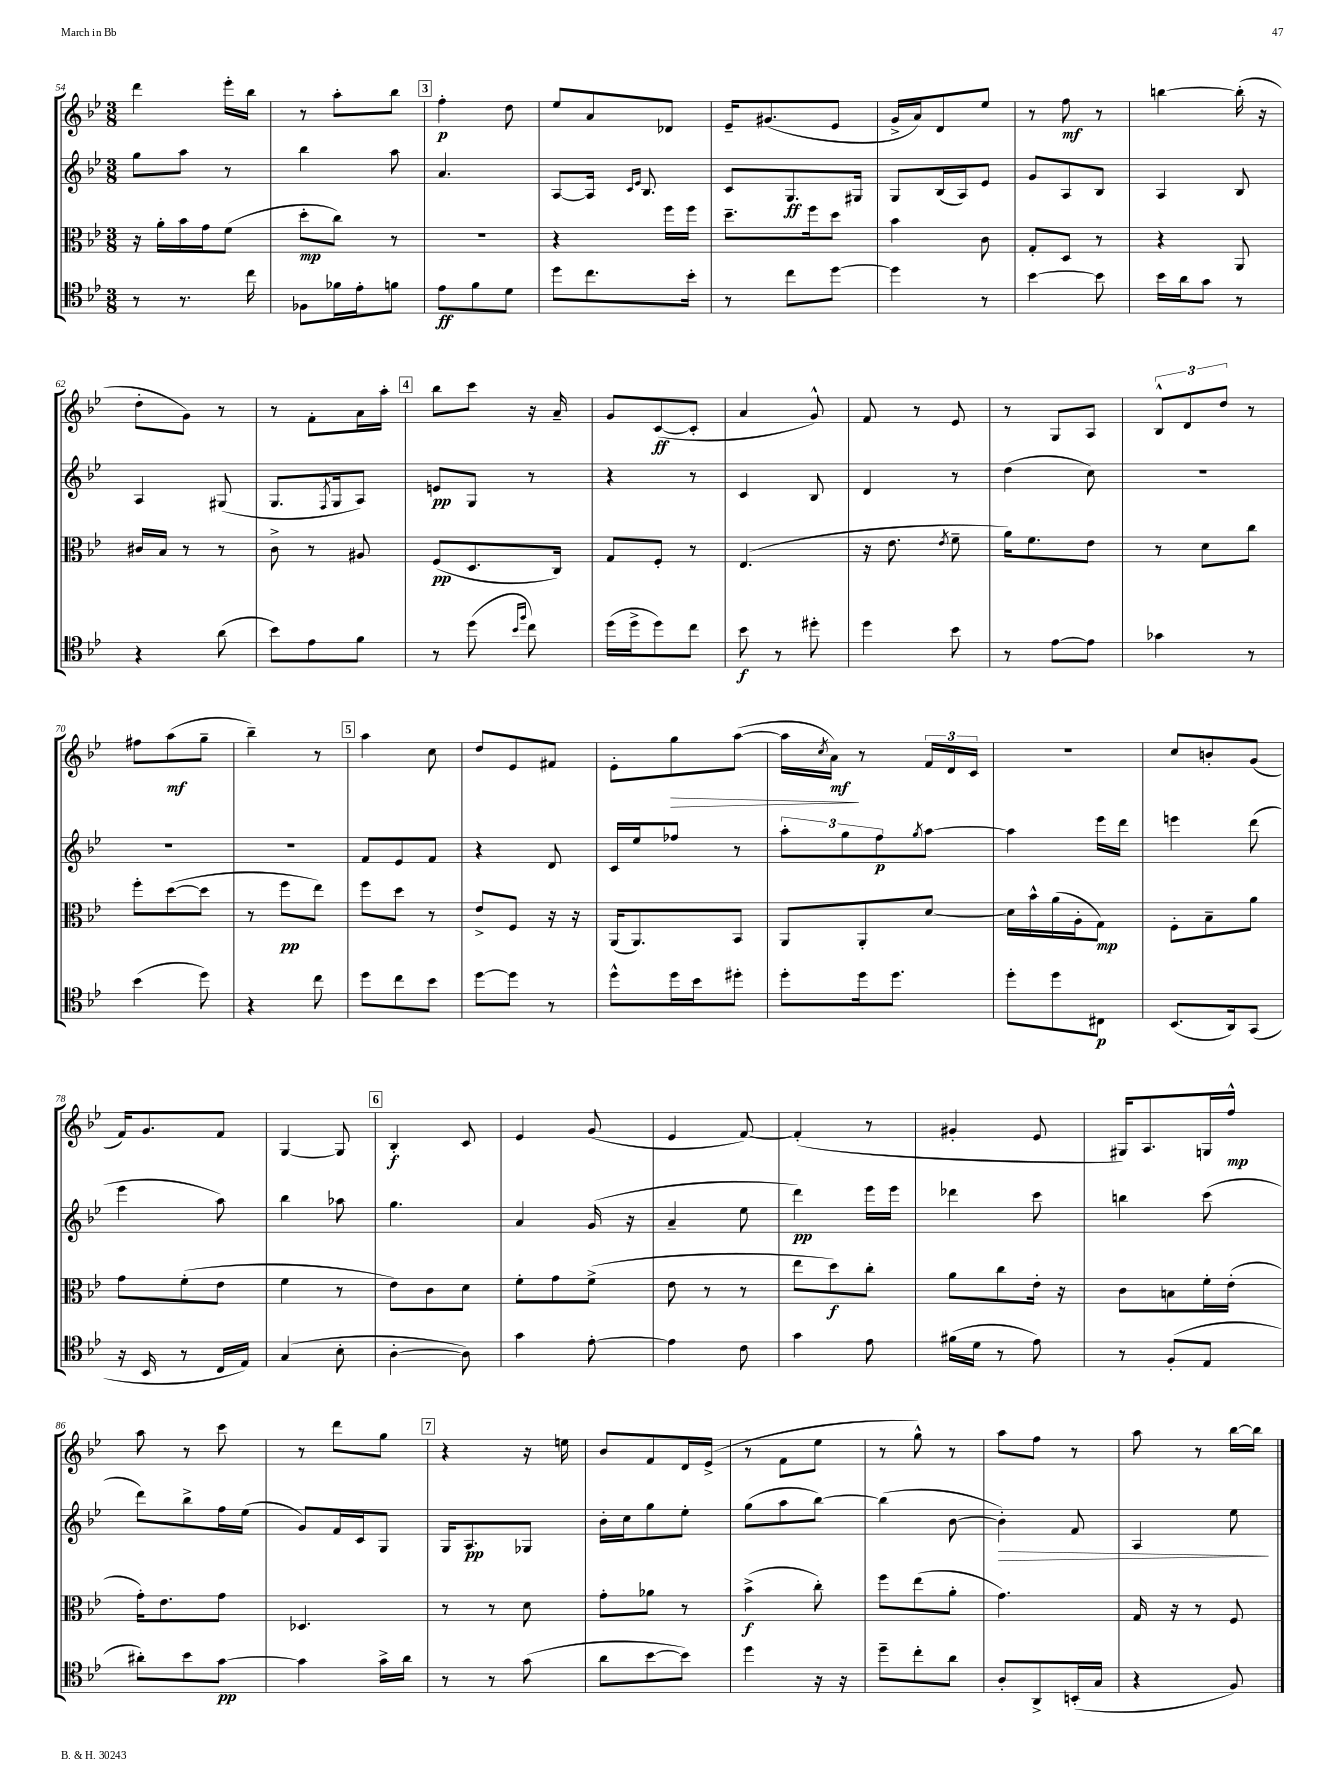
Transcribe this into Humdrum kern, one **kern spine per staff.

**kern	**kern	**kern	**kern
*staff4	*staff3	*staff2	*staff1
*clefC4	*clefC3	*clefG2	*clefG2
*k[b-e-]	*k[b-e-]	*k[b-e-]	*k[b-e-]
*M3/8	*M3/8	*M3/8	*M3/8
8r	16r	8gg	4ddd
.	16a'	.	.
8.r	16b-	8aa	.
.	16g	.	.
.	(8f	8r	16eee-'
16cc	.	.	16bb-
=	=	=	=
8F-	8dd'	4bb-	8r
16f-	8cc)	.	8aa'
16e-'	.	.	.
8f	8r	8aa	8bb-
=	=	=	=
8e-	4.r	4.a	4ff'
8f	.	.	.
8d	.	.	8dd
=	=	=	=
8dd	4r	[8A	8ee-
8.cc	.	16A]	8a
.	.	16qqc	.
.	.	16qqe-	.
.	.	8.B-	.
.	16ff	.	8d-
16b-'	16ff	.	.
=	=	=	=
8r	8.dd~	8c	16e-~
.	.	.	(8.g#
8cc	.	8.G	.
.	16ff	.	.
[8dd	8dd	.	8e-
.	.	16G#	.
=	=	=	=
4dd]	4b-	8G	16g^
.	.	.	16a)
.	.	(16B-	8d
.	.	16A)	.
8r	8c	8e-	8ee-
=	=	=	=
[4b-	8G'	8g	8r
.	8D	8A	8ff
8b-]	8r	8B-	8r
=	=	=	=
16b-	4r	4A	[4bb
16a	.	.	.
8g	.	.	.
8r	8AA	8B-	(16bb']
.	.	.	16r
=	=	=	=
4r	16c#	4A	8dd'
.	16B-	.	.
.	8r	.	8g)
(8a	8r	(8G#	8r
=	=	=	=
8b-)	8c^	8.G	8r
8e-	8r	.	8f'
.	.	8qF	.
.	.	16G	.
8f	8A#	8A)	16a
.	.	.	16aa'
=	=	=	=
8r	(8F	8e	8bb-
(8dd	8.D	8G	8ccc
16qqb-	.	.	.
16qqff	.	.	.
8cc)	.	8r	16r
.	16C)	.	16a~
=	=	=	=
(16dd	8G	4r	8g
16dd^	.	.	.
8dd)	8F'	.	([8c
8cc	8r	8r	8c']
=	=	=	=
8b-	(4.E-	4c	4a
8r	.	.	.
8dd#'	.	8B-	8g^^)
=	=	=	=
4dd	16r	4d	8f
.	8.e-	.	.
.	.	.	8r
.	8qe-	.	.
8b-	8f~	8r	8e-
=	=	=	=
8r	16a)	(4dd	8r
.	8.f	.	.
[8e-	.	.	8G
8e-]	8e-	8cc)	8A
=	=	=	=
4g-	8r	4.r	12B-^^
.	.	.	12d
.	8d	.	.
.	.	.	12dd
8r	8cc	.	8r
=	=	=	=
(4b-	8ff'	4.r	8ff#
.	([8dd	.	(8aa
8dd)	8dd]	.	8gg~
=	=	=	=
4r	8r	4.r	4bb-~)
.	8ff	.	.
8cc	8ee-)	.	8r
=	=	=	=
8dd	8ff	8f	4aa
8cc	8dd	8e-	.
8b-	8r	8f	8cc
=	=	=	=
[8dd	8e-^	4r	8dd
8dd]	8F	.	8e-
8r	16r	8d	8f#
.	16r	.	.
=	=	=	=
8dd^^	(16AA	16c	8e-'
.	8.AA)	16ee-	.
16dd	.	8ff-	8gg
16b-	.	.	.
8dd#'	8BB-	8r	([8aa
=	=	=	=
8dd'	8AA	12aa'	16aa]
.	.	.	8qcc
.	.	.	16a)
.	.	12gg	.
16dd	8AA'	.	8r
.	.	12ff	.
8.dd	.	.	.
.	.	8qgg	.
.	[8d	[8aa	24f
.	.	.	24d
.	.	.	24c
=	=	=	=
8dd'	16d]	4aa]	4.r
.	16b-^^	.	.
8dd	(16a	.	.
.	16A'	.	.
8C#	8G)	16eee-	.
.	.	16ddd	.
=	=	=	=
(8.BB-	8F'	4eee	8cc
.	8B-~	.	8b'
16AA)	.	.	.
(8GG	8a	(8ddd	(8g
=	=	=	=
16r	8g	4eee-	16f)
16BB-	.	.	8.g
8r	(8f'	.	.
16C	8e-	8aa)	8f
16E-)	.	.	.
=	=	=	=
(4G	4f	4bb-	[4G
8B-'	8r	8aa-	8G]
=	=	=	=
[4A'	8e-)	4.gg	4B-'
.	8c	.	.
8A])	8d	.	8c
=	=	=	=
4g	8f'	4a	4e-
.	8g	.	.
[8e-'	(8f^	(16g	(8g
.	.	16r	.
=	=	=	=
4e-]	8e-	4a~	4e-
.	8r	.	.
8c	8r	8ee-	[8f)
=	=	=	=
4g	8ee-	4ddd)	(4f']
.	8dd)	.	.
8e-	8cc'	16eee-	8r
.	.	16eee-	.
=	=	=	=
(16f#	8a	4ddd-	4g#'
16d	.	.	.
8r	8cc	.	.
8e-)	16e-'	8ccc	8e-
.	16r	.	.
=	=	=	=
8r	8c	4bb	16G#)
.	.	.	8.A
(8F'	8B	.	.
8E-	16f'	(8ccc	16G
.	(16e-'	.	16ff^^
=	=	=	=
8a#')	16g')	8ddd)	8aa
.	8.e-	.	.
8b-	.	8bb-^	8r
[8g	8g	16ff	8ccc
.	.	(16ee-	.
=	=	=	=
4g]	4.D-	8g)	8r
.	.	16f	8ddd
.	.	16c	.
16g^	.	8G	8gg
16a	.	.	.
=	=	=	=
8r	8r	16G	4r
.	.	8.A	.
8r	8r	.	.
(8g	8d	8G-	16r
.	.	.	16ee
=	=	=	=
8a	8g'	16b-'	8b-
.	.	16cc	.
[8b-	8a-	8gg	8f
8b-])	8r	8ee-'	16d
.	.	.	(16e-^
=	=	=	=
4dd	(4b-^	(8gg	8r
.	.	8aa	8f
16r	8cc')	[8bb-)	8ee-
16r	.	.	.
=	=	=	=
8dd~	8ff	(4bb-]	8r
8cc'	(8ee-	.	8gg^^)
8a	8a'	[8b-	8r
=	=	=	=
8A'	4.g)	4b-'])	8aa
8AA^	.	.	8ff
(16BB'	.	8f	8r
16G	.	.	.
=	=	=	=
4r	16G	4A	8aa
.	16r	.	.
.	8r	.	8r
8F)	8F	8ee-	[16bb-
.	.	.	16bb-]
==	==	==	==
*-	*-	*-	*-
